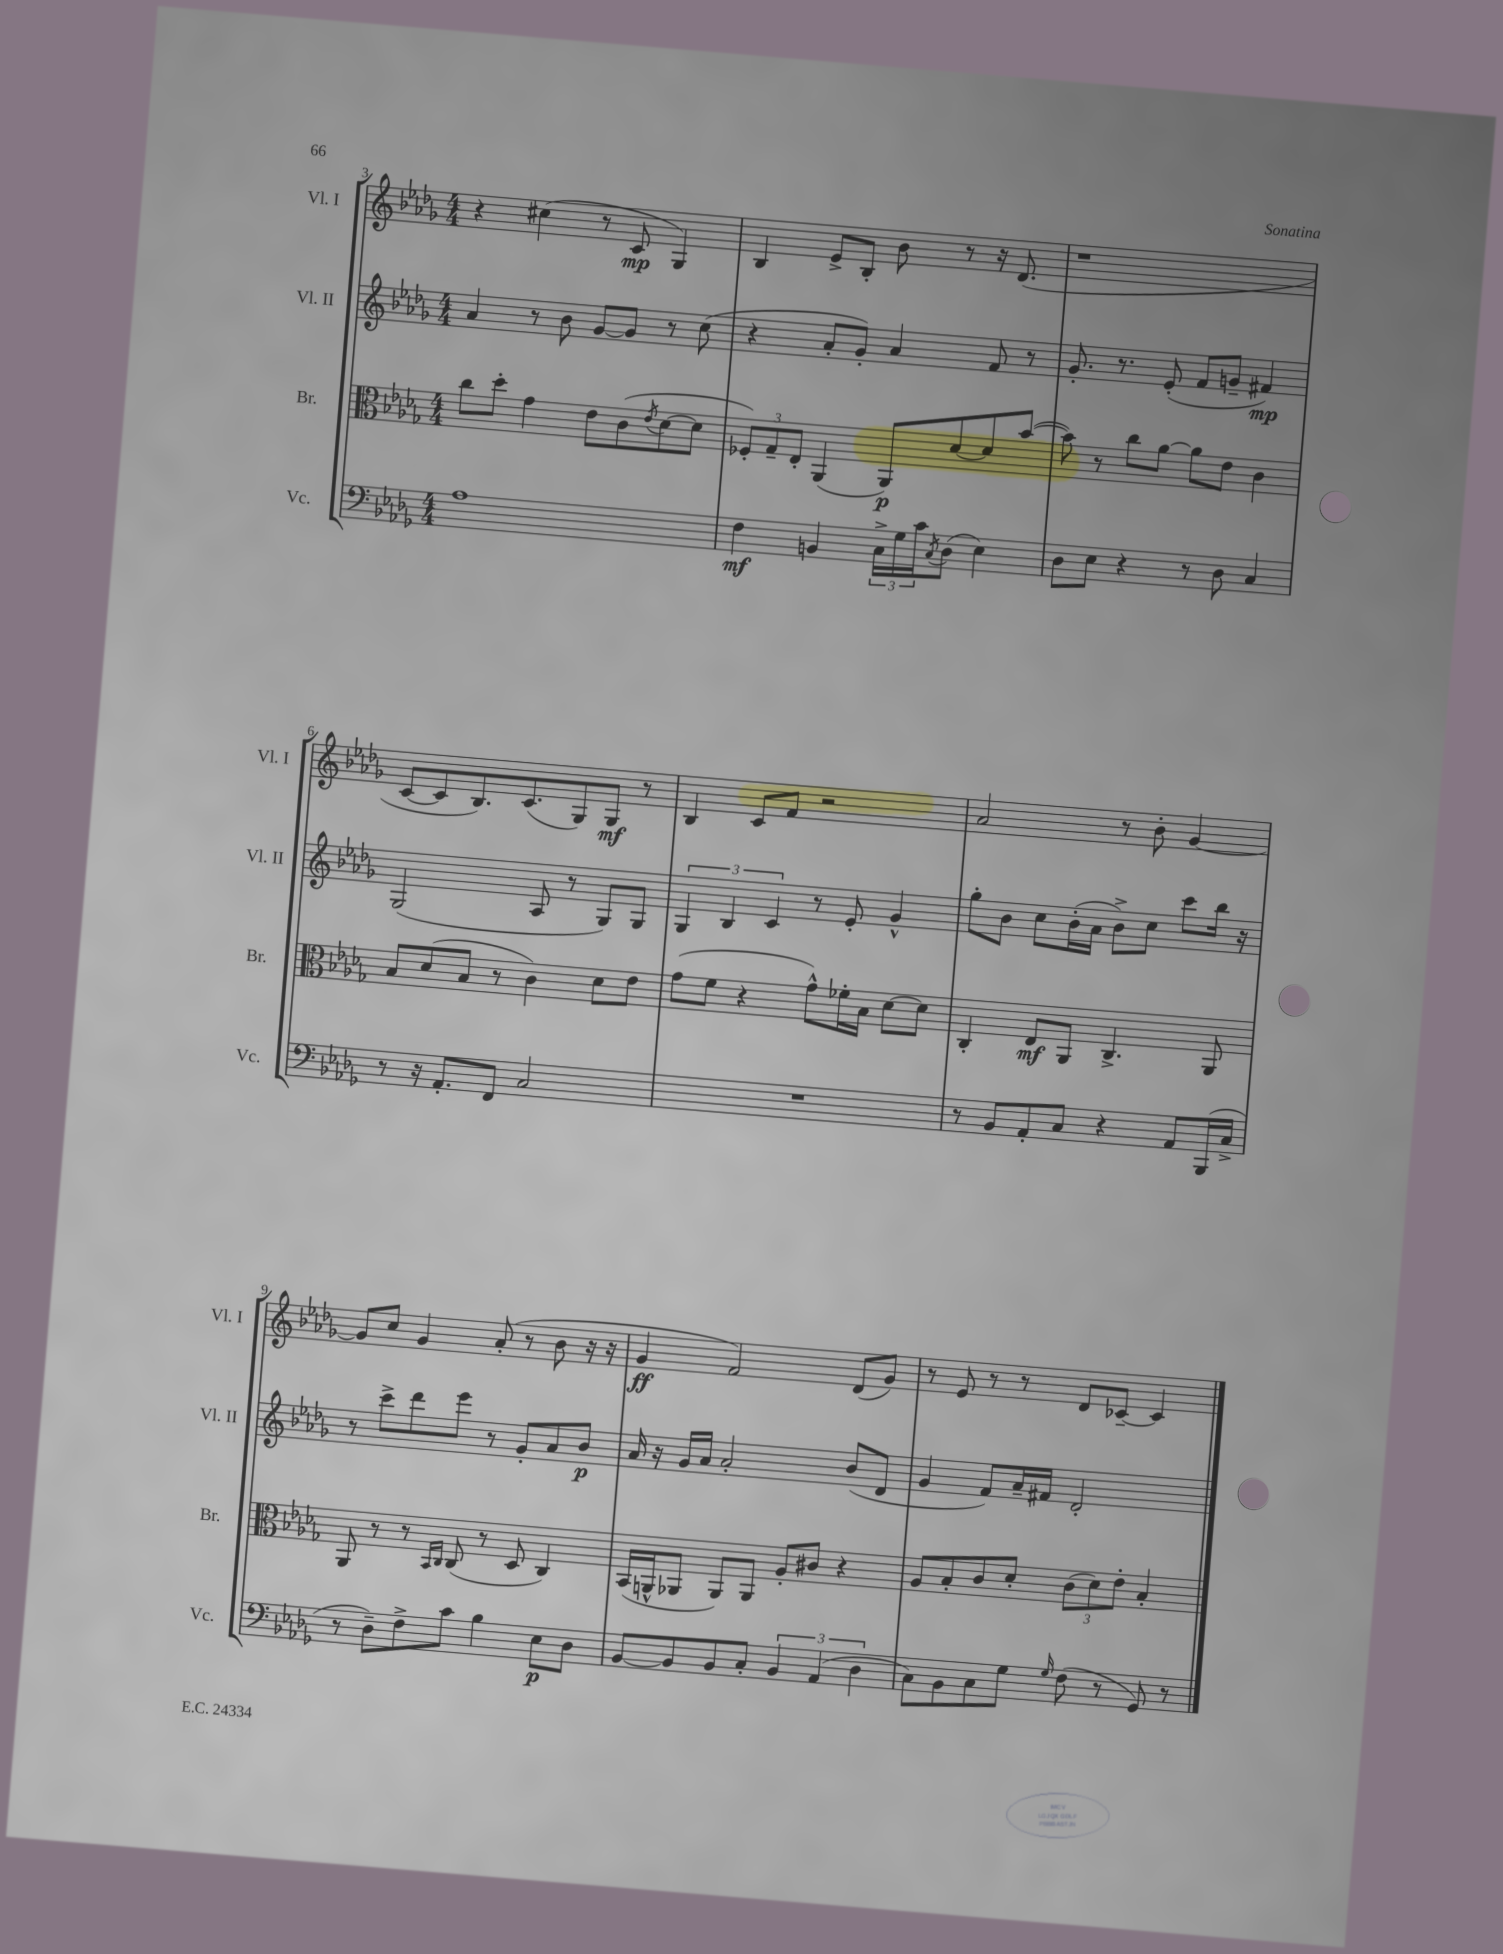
<<
\new StaffGroup <<
\new Staff = "s0" \with { instrumentName = "Vl. I" shortInstrumentName = "Vl. I" } {
    \clef treble \key des \major \numericTimeSignature \time 4/4
    r4 cis''4( r8 c'8\mp ges4) |
    bes4 ees'8-> bes8-. bes'8 r8 r16 des'8.( |
    r1 |
    c'8~ c'8 bes8.) c'8.( ges8) ges8\mf r8 |
    bes4 c'8 f'8 r2 |
    aes'2 r8 bes'8-. ges'4~ |
    ges'8 c''8 ges'4 aes'8-.( r8 bes'8 r16 r16 |
    ges'4\ff f'2) des'8( ges'8) |
    r8 ees'8 r8 r8 des'8 ces'8~-- ces'4 \bar "|." |
}
\new Staff = "s1" \with { instrumentName = "Vl. II" shortInstrumentName = "Vl. II" } {
    \clef treble \key des \major \numericTimeSignature \time 4/4
    aes'4 r8 bes'8 ges'8~ ges'8 r8 c''8( |
    r4 aes'8-. ges'8-.) aes'4 f'8 r8 |
    ges'8.-. r8. ees'8-.( f'8 g'8-- fis'4\mp) |
    ges2( aes8 r8 ges8) ges8 |
    \tuplet 3/2 { ges4 bes4 c'4 } r8 ees'8-. ges'4-^ |
    ges''8-. bes'8 c''8 bes'16-.( aes'16 bes'8->) c''8 c'''8 bes''16 r16 |
    r8 c'''8-> des'''8 ees'''8 r8 ges'8-. aes'8 bes'8\p |
    aes'16 r16 ges'16 aes'16 aes'2-. bes'8( des'8 |
    ges'4 f'8) aes'16-- fis'16 des'2-. \bar "|." |
}
\new Staff = "s2" \with { instrumentName = "Br." shortInstrumentName = "Br." } {
    \clef alto \key des \major \numericTimeSignature \time 4/4
    c''8 des''8-. ges'4 ees'8 c'8( \acciaccatura { ees'8 } des'8~ des'8 |
    \tuplet 3/2 { fes8-.) ges8-- ees8-. } aes,4( aes,8\p) des'8~ des'8 bes'8~( |
    bes'8) r8 c''8 aes'8~ aes'8 ees'8 c'4 |
    bes8 des'8( bes8 r8 c'4) des'8 ees'8 |
    ges'8( f'8 r4 ges'8-^) fes'16-. bes16 des'8~ des'8 |
    c4-. ees8\mf aes,8 c4.-> aes,8 |
    aes,8 r8 r8 \grace { bes,16 c16 } c8( r8 des8 c4) |
    bes,16( a,16-^ aes,8 aes,8) aes,8 aes8-. cis'8 r4 |
    aes8 bes8-. c'8 des'8-. \tuplet 3/2 { c'8( des'8) ees'8-. } bes4-. \bar "|." |
}
\new Staff = "s3" \with { instrumentName = "Vc." shortInstrumentName = "Vc." } {
    \clef bass \key des \major \numericTimeSignature \time 4/4
    aes1 |
    f4\mf b,4 \tuplet 3/2 { c16-> ges16 c'16 } \acciaccatura { c8 } des8( ees4) |
    des8 ees8 r4 r8 des8 c4 |
    r8 r16 aes,8.-. f,8 c2 |
    R1 |
    r8 bes,8 aes,8-. c8 r4 aes,8 bes,,16( c16-> |
    r8 des8--) f8-> c'8 bes4 ees8\p des8 |
    bes,8~ bes,8 bes,8 c8-. \tuplet 3/2 { bes,4 aes,4( des4 } |
    c8) bes,8 c8 ges8 \grace { ges16 } f8( r8 ges,8) r8 \bar "|." |
}
>>
>>
\layout { \context { \Score currentBarNumber = #3 } }
